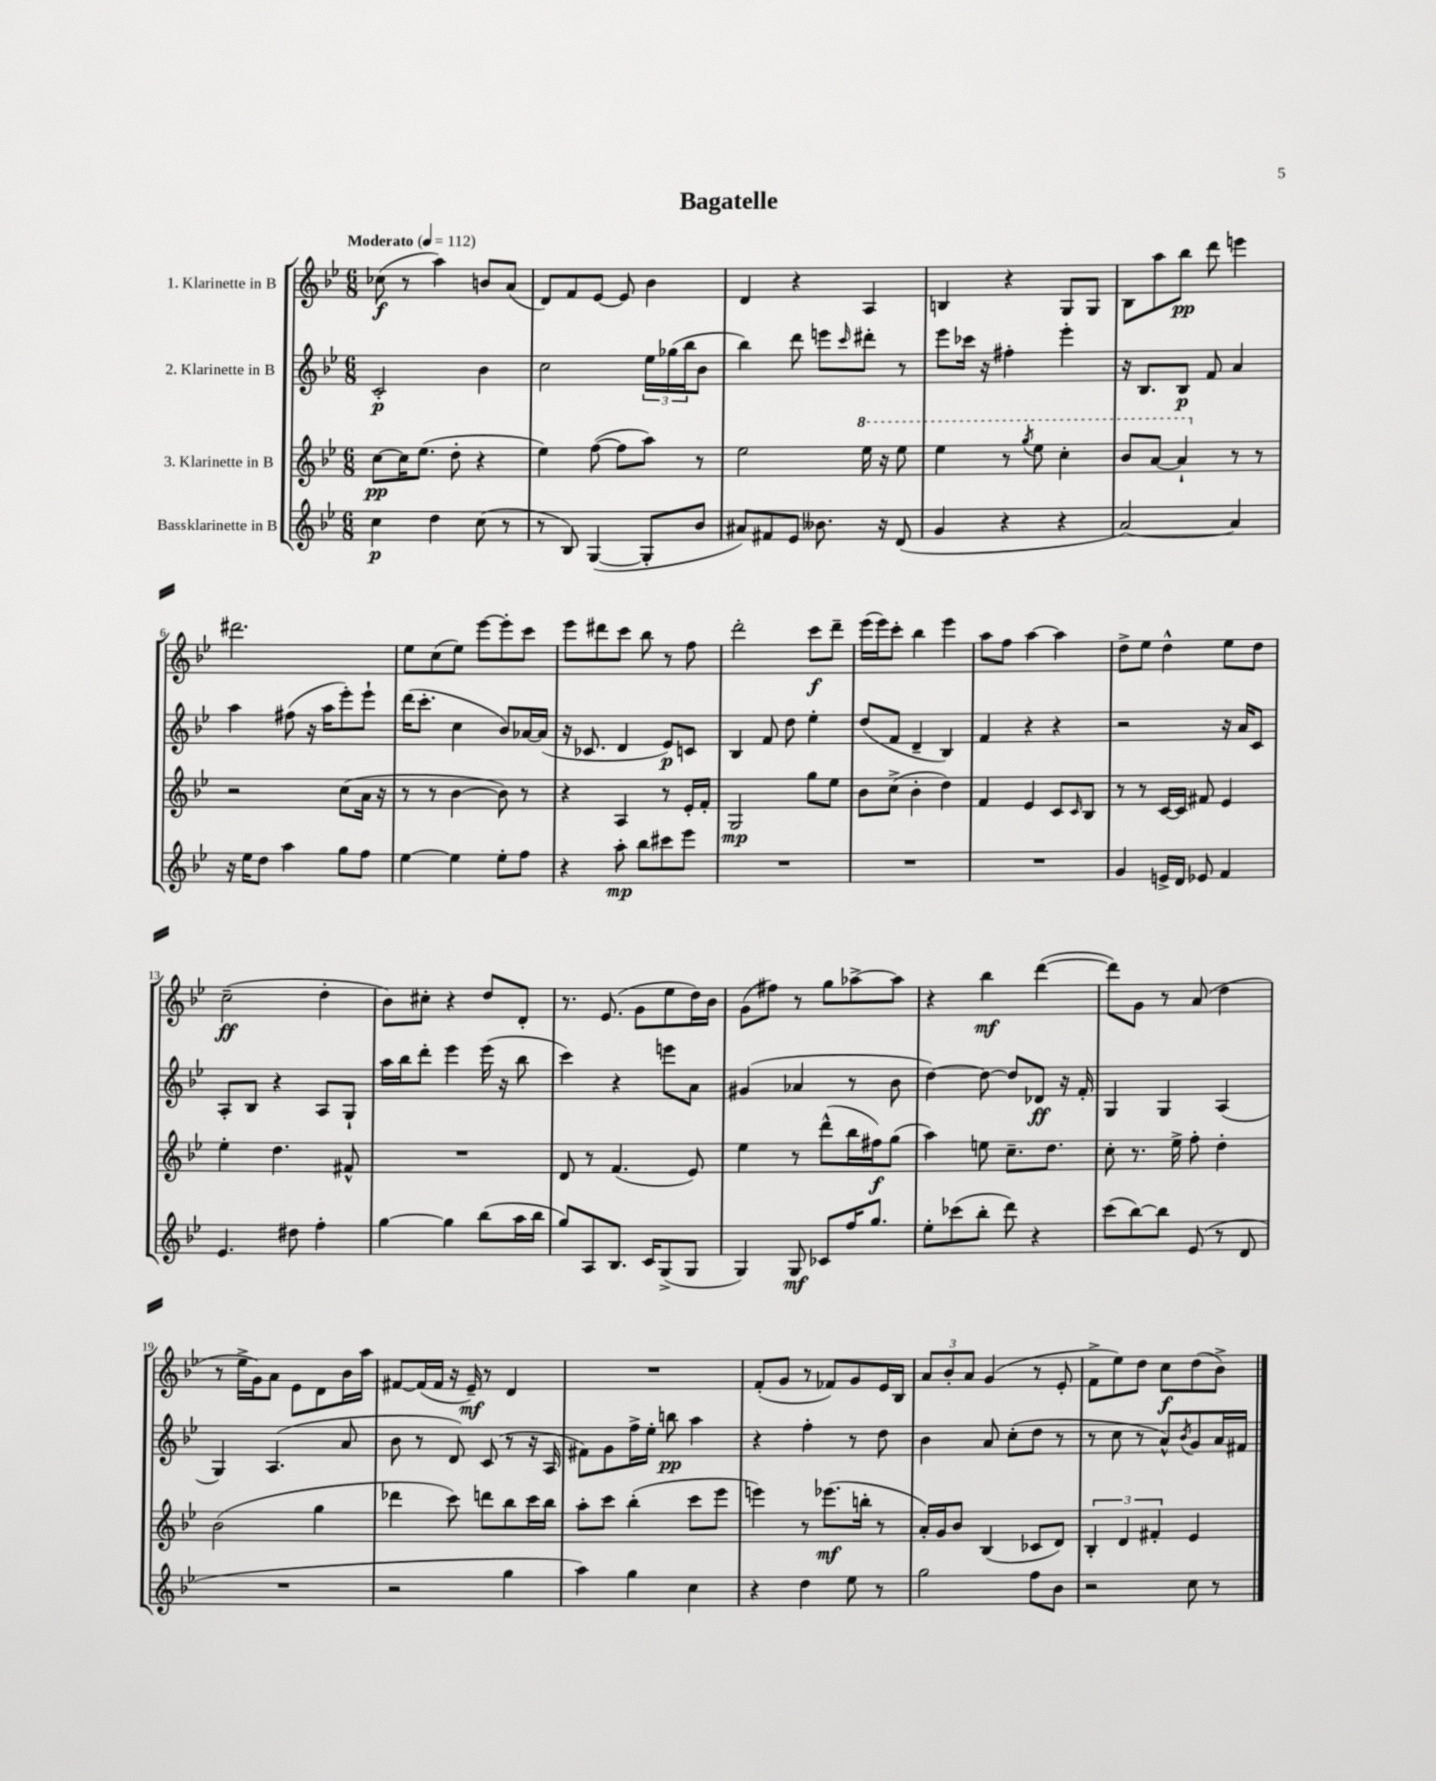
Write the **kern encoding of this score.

**kern	**kern	**kern	**kern
*staff4	*staff3	*staff2	*staff1
*clefG2	*clefG2	*clefG2	*clefG2
*k[b-e-]	*k[b-e-]	*k[b-e-]	*k[b-e-]
*M6/8	*M6/8	*M6/8	*M6/8
*MM112	*MM112	*MM112	*MM112
4cc\	[8cc\L	2c'/	(8cc-\
.	16cc\]K	.	8r
.	(8.ee-\J	.	.
4dd\	.	.	4aa\)
.	8dd'\	.	.
(8cc\	4r	4b-\	8b/L
8r	.	.	(8a/J
=	=	=	=
8r	4ee-\)	2cc\	8d/L)
8B-/)	.	.	8f/
([4G/	([8ff\	.	[8e-/J
.	8ff\]L	.	8e-/]
8G'/]L	8aa\J)	24ee-\LL	4b-\
.	.	(24gg-\	.
.	.	24bb-\J	.
8b-/J	8r	8b-\J	.
=	=	=	=
8a#/L)	2ee-\	4bb-\)	4d/
8f#/	.	.	.
8e-/J	.	8ddd\	4r
8.b--\	.	8eee\L	.
.	.	16qqccc/	.
.	16eee-\	8ddd#'\J	4A/
16r	16r	.	.
(8d/	8eee-\	8r	.
=	=	=	=
4g/	4eee-\	8eee-\L	4B/
.	.	16ccc-\Jk	.
.	.	16r	.
4r	8r	4ff#'\	4r
.	8qggg/	.	.
.	8eee-\	.	.
4r	4ccc'\	4eee-'\	8G/L
.	.	.	8G/J
=	=	=	=
[2a/)	8bb-/L	16r	8B-\L
.	.	8.B-/L	.
.	[8aa/J	.	8aa\
.	4aa`/]	8B-/J	8bb-\J
.	.	8f/	8ddd\
4a/]	8r	4a/	4eee\
.	8r	.	.
=	=	=	=
16r	2r	4aa\	2.ddd#\
16ee-\LK	.	.	.
8dd\J	.	.	.
4aa\	.	(8ff#\	.
.	.	16r	.
.	.	16aa\LK	.
8gg\L	(8cc\L	8eee-'\)	.
8ff\J	16a\Jk	8eee-`\J	.
.	16r	.	.
=	=	=	=
[4ee-\	8r	(16ddd\LK	8ee-\L
.	.	8.ccc'\J	.
.	8r	.	(8cc\
4ee-\]	[4b-\	4cc\	8ee-\J)
.	.	.	[8eee-\L
8ee-'\L	8b-\])	8b-/L)	8eee-'\]
8ff\J	8r	[16a-/L	8ccc\J
.	.	(16a-/]JJ	.
=	=	=	=
4r	4r	16r	8eee-\L
.	.	8.c-/	.
.	.	.	8ddd#\
8aa'\	4A/	4d/	8ccc\J
8bb-\L	.	.	8bb-\
8ccc#\	8r	8e-/L)	8r
8eee-\J	16e-'/LL	8c/J	8ff\
.	16f'/JJ	.	.
=	=	=	=
2.r	2G/	4B-/	2ddd'\
.	.	8f/	.
.	.	8dd\	.
.	8gg\L	4ee-'\	8ccc\L
.	8ee-\J	.	8ddd~\J
=	=	=	=
2.r	8b-\L	(8dd/L	(16eee-\LL
.	.	.	16eee-\J)
.	(8cc^\J	8f/J	8ccc'\J
.	4b-'\	4d~/	4bb-\
.	4dd\)	4B-/)	4eee-\
=	=	=	=
2.r	4f/	4f/	8aa\L
.	.	.	8ff\J
.	4e-/	4r	[4aa\
.	8c/L	4r	4aa\]
.	16qqc/	.	.
.	8B-/J	.	.
=	=	=	=
4g/	8r	2r	8dd^\L
.	8r	.	8ee-\J
16e^/LL	[16c/LL	.	4dd^^\
16d/JJ	16c/]JJ	.	.
8e-/	8f#/	.	.
4f/	4e-/	16r	8ee-\L
.	.	16a/LK	.
.	.	8c/J	8dd\J
=	=	=	=
4.e-/	4ee-'\	8A'/L	(2cc~\
.	.	8B-/J	.
.	4.dd\	4r	.
8dd#\	.	.	.
4ff'\	.	8A/L	4dd'\
.	8f#^^/	8G`/J	.
=	=	=	=
[4gg\	2.r	16aa\LL	8b-\L)
.	.	16bb-\J	.
.	.	8ddd'\J	8cc#'\J
4gg\]	.	4eee-\	4r
(8bb-\L	.	(16eee-\	8dd/L
.	.	16r	.
16aa\L	.	8bb-\	8d'/J
16bb-\JJ	.	.	.
=	=	=	=
8gg/L)	8d/	4ccc\)	8.r
8A/	8r	.	.
.	.	.	(8.e-/
8.B-/J	(4.f/	4r	.
.	.	.	8g\L
16c/LK	.	.	.
(8G^/	.	8eee\L	8ee-\
8G/J	8e-/)	8a\J	16dd\L)
.	.	.	16b-\JJ
=	=	=	=
4G/)	4ee-\	(4g#/	(8g\L
.	.	.	8ff#\J)
8G/	8r	4a-/	8r
8c-/L	(8ddd^^\L	.	8gg\L
16ff/K	16bb-\L	8r	[8aa-^\
8.gg/J	16ff#\J)	.	.
.	(8gg\J	8b-\	8aa-\]J
=	=	=	=
8ee-'\L	4aa\)	[4dd\)	4r
(8ccc-\	.	.	.
8bb-'\J	8ee\	8dd\_	4bb-\
8ddd\)	8.cc~\L	8dd/]L	.
4r	.	8d-/J	([4ddd\
.	8.dd\J	.	.
.	.	16r	.
.	.	16f'/	.
=	=	=	=
(8ccc\L	8cc'\	4G/	8ddd\]L)
[8bb-\)	8.r	.	8g\J
8bb-\]J	.	4G/	8r
.	16ee-^\	.	.
(8e-/	8ff'\	.	(8a/
8r	4dd'\	(4A/	4dd\
8d/	.	.	.
=	=	=	=
2.r	(2b-\	4G/)	8r
.	.	.	16ee-^\LL
.	.	.	16g\J)
.	.	(4.A/	8a\J
.	.	.	8e-\L
.	4gg\	.	8d\
.	.	8a/	16b-\L
.	.	.	16aa\JJ
=	=	=	=
2r	4ddd-\	8b-\	[8f#/L
.	.	8r	(16f#/]L
.	.	.	16f#/JJ
.	8ccc\)	8d/)	16r
.	.	.	16e-~/)
.	8ddd\L	(8c/	8r
4gg\	8bb-\	8r	4d/
.	16ccc\L	16r	.
.	16bb-\JJ	16A/	.
=	=	=	=
4aa\)	8aa'\L	8f#\L)	2.r
.	8ccc\J	8g\	.
4gg\	(4bb-'\	16ff^\L	.
.	.	16ee-'\JJ	.
.	.	8bb\	.
4cc\	8ccc\L	4aa\	.
.	8eee-\J	.	.
=	=	=	=
4r	4eee\)	4r	(8f'/L
.	.	.	8g/J
4dd\	8r	4ff'\	8r
.	(8.eee-\L	.	8f-/L)
8ee-\	.	8r	8g/
.	16bb'\Jk	.	.
8r	8r	8dd\	16e-/L
.	.	.	16B-/JJ
=	=	=	=
2gg\	16a'/LL)	4b-\	12a/L
.	16g/J	.	.
.	.	.	12b-'/
.	8b-/J	.	.
.	.	.	12a/J
.	(4B-/	8a/	(4g/
.	.	(8cc'\L	.
8ff\L	8c-/L	8dd\J	8r
8b-\J	8d/J)	8r	8e-'/
=	=	=	=
2r	6B-'/	8r	8f^\L
.	.	8cc\	8ee-\)
.	6d/	.	.
.	.	8r	8dd\J
.	6f#'/	.	.
.	.	8a^^/L)	8cc\L
.	.	8qb-/	.
8cc\	4e-/	8g/	(8dd\
8r	.	16a/L	8b-^\J)
.	.	16f#/JJ	.
==	==	==	==
*-	*-	*-	*-
